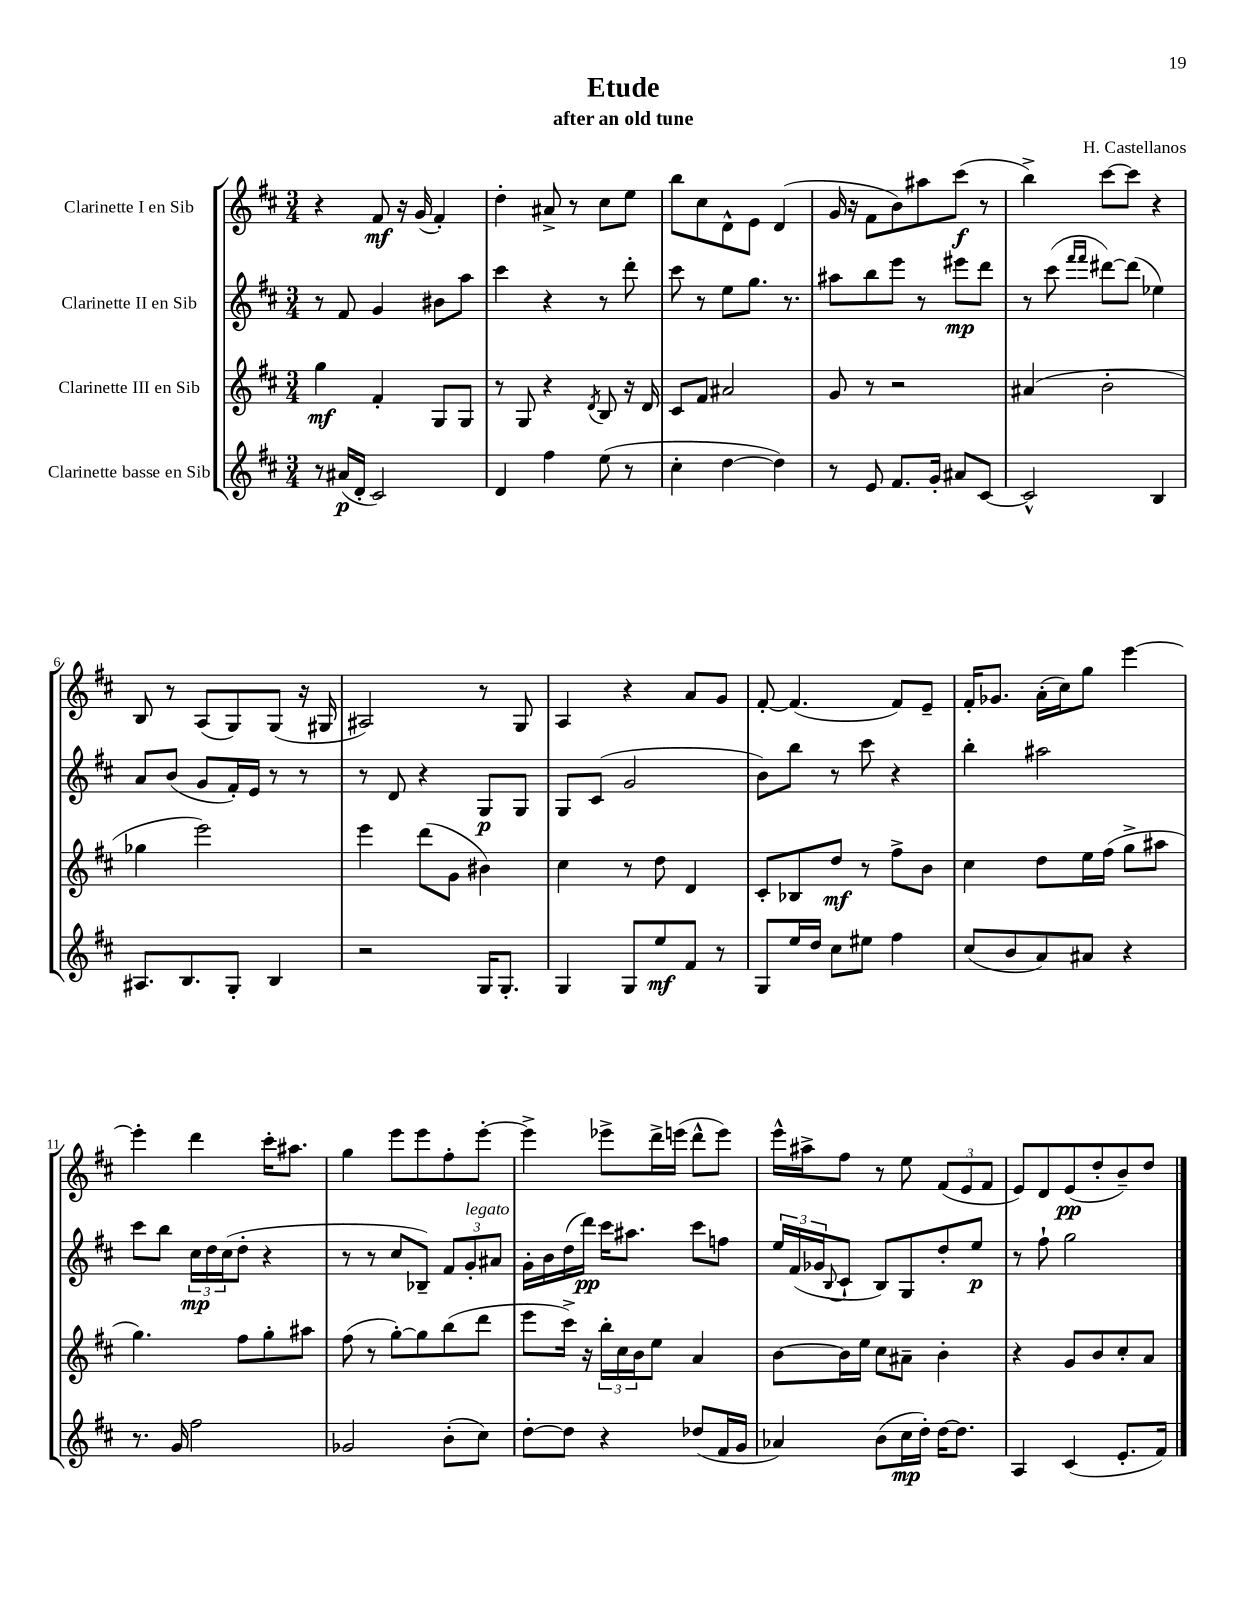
\header { title = "Etude" composer = "H. Castellanos" subtitle = "after an old tune" }
<<
\new StaffGroup <<
\new Staff = "s0" \with { instrumentName = "Clarinette I en Sib" } {
    \clef treble \key d \major \numericTimeSignature \time 3/4
    r4 fis'8\mf r16 g'16( fis'4-.) |
    d''4-. ais'8-> r8 cis''8 e''8 |
    b''8 cis''8 d'8-^ e'8 d'4( |
    g'16 r16 fis'8 b'8) ais''8 cis'''8\f( r8 |
    b''4->) cis'''8~ cis'''8 r4 |
    b8 r8 a8( g8) g8( r16 gis16 |
    ais2) r8 g8 |
    a4 r4 a'8 g'8 |
    fis'8~-. fis'4.( fis'8) e'8-- |
    fis'16-. ges'8. a'16-.( cis''16) g''8 e'''4~ |
    e'''4-. d'''4 cis'''16-. ais''8. |
    g''4 e'''8 e'''8 fis''8-. e'''8~-. |
    e'''4-> ees'''8-> d'''16-> e'''16( d'''8-^ e'''8) |
    e'''16-^ ais''16-> fis''8 r8 e''8 \tuplet 3/2 { fis'8( e'8 fis'8 } |
    e'8) d'8 e'8\pp( d''8-. b'8--) d''8 \bar "|." |
}
\new Staff = "s1" \with { instrumentName = "Clarinette II en Sib" } {
    \clef treble \key d \major \numericTimeSignature \time 3/4
    r8 fis'8 g'4 bis'8 a''8 |
    cis'''4 r4 r8 d'''8-. |
    cis'''8 r8 e''8 g''8. r8. |
    ais''8 b''8 e'''8 r8 eis'''8\mp d'''8 |
    r8 cis'''8( \grace { fis'''16 fis'''16 } dis'''8~) dis'''8( ees''4) |
    a'8 b'8( g'8 fis'16-.) e'16 r8 r8 |
    r8 d'8 r4 g8\p g8 |
    g8 cis'8( g'2 |
    b'8) b''8 r8 cis'''8 r4 |
    b''4-. ais''2 |
    cis'''8 b''8 \tuplet 3/2 { cis''16\mp d''16 cis''16( } d''8-. r4 |
    r8 r8 cis''8 bes8--) \tuplet 3/2 { fis'8 g'8-.^\markup { \italic "legato" } ais'8 } |
    g'16-. b'16 d''16( d'''16\pp) cis'''16 ais''8. cis'''8 f''8 |
    \tuplet 3/2 { e''16 fis'16( ges'16 } \appoggiatura { b8 } cis'8-! b8) g8 d''8-. e''8\p |
    r8 fis''8-! g''2 \bar "|." |
}
\new Staff = "s2" \with { instrumentName = "Clarinette III en Sib" } {
    \clef treble \key d \major \numericTimeSignature \time 3/4
    g''4\mf fis'4-. g8 g8 |
    r8 g8 r4 \acciaccatura { d'8 } b8 r16 d'16 |
    cis'8 fis'8 ais'2 |
    g'8 r8 r2 |
    ais'4( b'2-. |
    ges''4 e'''2) |
    e'''4 d'''8( g'8 bis'4) |
    cis''4 r8 d''8 d'4 |
    cis'8-. bes8 d''8\mf r8 fis''8-> b'8 |
    cis''4 d''8 e''16 fis''16( g''8-> ais''8 |
    g''4.) fis''8 g''8-. ais''8 |
    fis''8( r8 g''8~-.) g''8 b''8( d'''8 |
    e'''8 cis'''16->) r16 \tuplet 3/2 { b''16-. cis''16 b'16 } e''8 a'4 |
    b'8~ b'16 e''16 cis''8 ais'8-- b'4-. |
    r4 g'8 b'8 cis''8-. a'8 \bar "|." |
}
\new Staff = "s3" \with { instrumentName = "Clarinette basse en Sib" } {
    \clef treble \key d \major \numericTimeSignature \time 3/4
    r8 ais'16\p( d'16-. cis'2) |
    d'4 fis''4 e''8( r8 |
    cis''4-. d''4~ d''4) |
    r8 e'8 fis'8. g'16-. ais'8 cis'8~ |
    cis'2-^ b4 |
    ais8. b8. g8-. b4 |
    r2 g16 g8.-. |
    g4 g8 e''8\mf fis'8 r8 |
    g8 e''16 d''16 cis''8 eis''8 fis''4 |
    cis''8( b'8 a'8) ais'8 r4 |
    r8. g'16 fis''2 |
    ges'2 b'8-.( cis''8) |
    d''8~-. d''8 r4 des''8( fis'16 g'16 |
    aes'4) b'8( cis''16\mp d''16-.) d''16~ d''8. |
    a4 cis'4( e'8.-. fis'16) \bar "|." |
}
>>
>>
